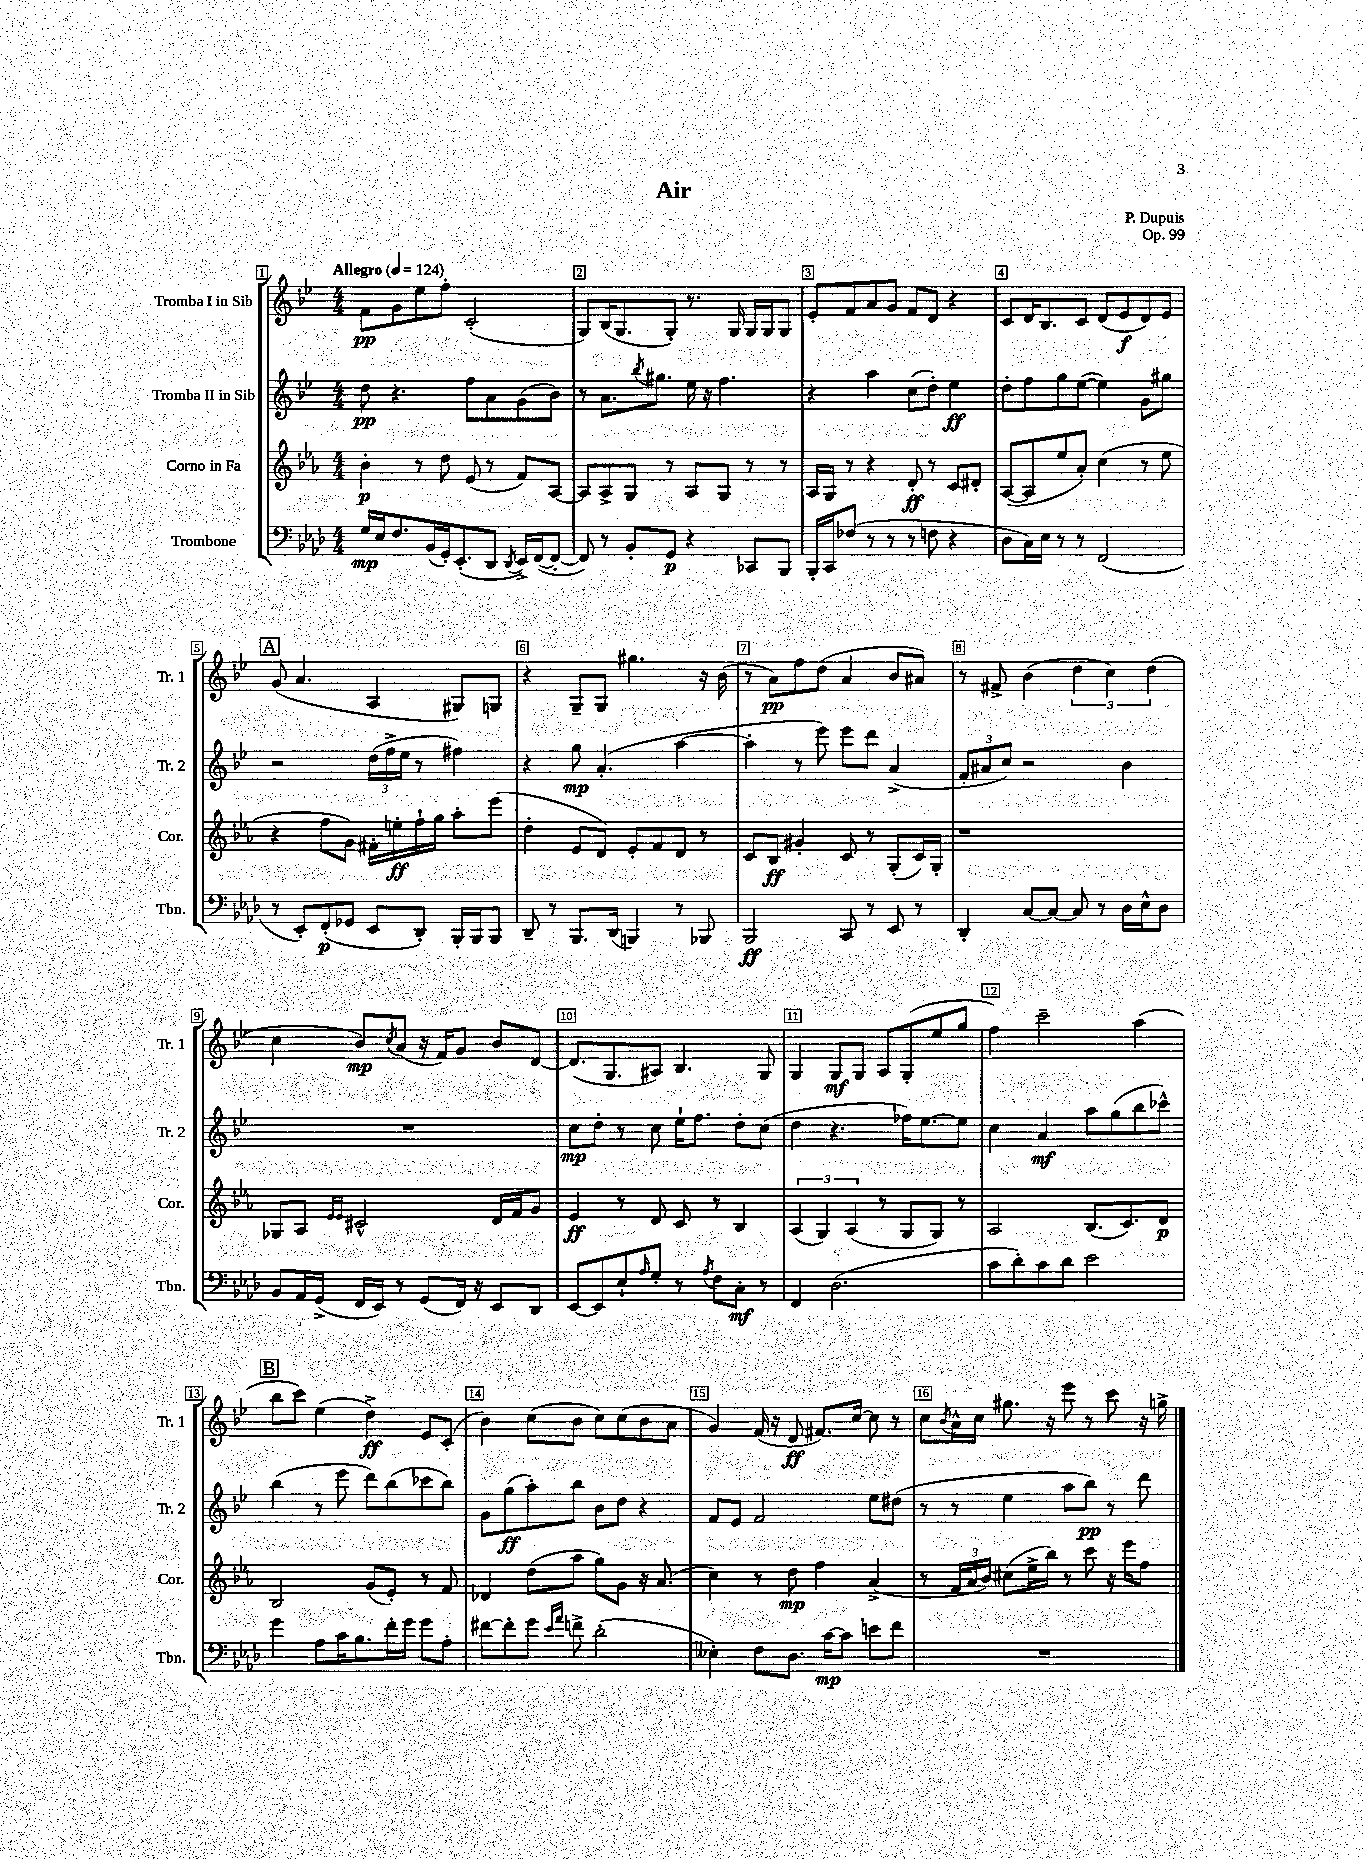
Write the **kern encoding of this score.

**kern	**kern	**kern	**kern
*staff4	*staff3	*staff2	*staff1
*clefF4	*clefG2	*clefG2	*clefG2
*k[b-e-a-d-]	*k[b-e-a-]	*k[b-e-]	*k[b-e-]
*M4/4	*M4/4	*M4/4	*M4/4
*MM124	*MM124	*MM124	*MM124
16G	4b-'	8dd	8f
16E-	.	.	.
8.F	.	4.r	8g
.	8r	.	8ee-
(16BB-	.	.	.
16GG')	8dd	.	8ff'
(8.EE-'	.	.	.
.	(8e-	8ff	(2c'
8DD-	8r	8a	.
8qDD-	.	.	.
16EE-^)	8f)	(8g	.
([16FF	.	.	.
8FF'_	[8A-	8b-)	.
=	=	=	=
8FF])	8A-]	8r	8G)
8r	8A-^	8.a	(16B-
.	.	.	8.G
8BB-'	8G	.	.
.	.	8qbb-	.
.	.	8.gg#	.
8GG	8r	.	8G')
4r	8A-	16ee-	8.r
.	.	16r	.
.	8G	4.ff	.
.	.	.	16G
8CC-	8r	.	16G
.	.	.	16G
8BBB-	8r	.	8G
=	=	=	=
16BBB-'	16A-	4r	8e-'
16CC	16G	.	.
(8F-	8r	.	8f
8r	4r	4aa	8a
8r	.	.	8g
8r	8d'	(8cc	8f
8F	8r	8dd')	8d
4r	8c	4ee-	4r
.	8d#'	.	.
=	=	=	=
8D-	([8A-	8dd'	8c
16C)	8A-]	8ff	16d
16E-	.	.	8.B-
8r	8ee-	8gg	.
8r	8a-')	([8ee-	8c
(2FF	(4cc	4ee-])	(8d
.	.	.	8e-
.	8r	8g	8d)
.	8ee-	8gg#	8e-
=	=	=	=
8r	4r	2r	(8g
8EE-')	.	.	4.a
(8FF'	8ff	.	.
8GG-	8g)	.	.
8EE-	16f#'	(24dd	4A
.	.	24ff^	.
.	16ee'	.	.
.	.	24ee-	.
8DD-')	16ff`	8r	.
.	16gg	.	.
16BBB-'	8aa-'	4ff#)	8G#)
16BBB-	.	.	.
8BBB-	(8eee-	.	8G
=	=	=	=
8DD-~	4dd'	4r	4r
8r	.	.	.
8.BBB-	8e-	8gg	8G~
.	8d)	(4.a'	8G
(16DD-	.	.	.
4BBB)	8e-'	.	4.gg#
.	8f	.	.
8r	8d	[4aa	.
8BBB-	8r	.	16r
.	.	.	(16b-
=	=	=	=
2BBB-	8c	4aa']	8r
.	8B-	.	8a)
.	4g#'	8r	8ff
.	.	8eee-)	(8dd
8CC	8c	8eee-	4a
8r	8r	8ddd	.
8EE-	(8G'	(4a^	8b-
8r	16c)	.	8a#)
.	16G'	.	.
=	=	=	=
4DD-'	1r	12f'	8r
.	.	12a#	.
.	.	.	8f#^
.	.	12cc)	.
[8C	.	2r	(4b-
8C_	.	.	.
8C]	.	.	6dd
8r	.	.	.
.	.	.	6cc)
16D-	.	4b-	.
16E-^^	.	.	.
.	.	.	(6dd
8D-	.	.	.
=	=	=	=
8BB-	8G-	1r	4cc
16AA-	8A-	.	.
(16GG^	.	.	.
.	16qqe-	.	.
.	16qqe-	.	.
16FF	2c#^^	.	8b-)
16EE-)	.	.	.
.	.	.	8qcc
8r	.	.	(8a
(8GG	.	.	16r
.	.	.	16f)
16FF)	.	.	8g
16r	.	.	.
8EE-	16d	.	8b-
.	16f	.	.
8DD-	8g	.	[8d
=	=	=	=
[8EE-	4e-	8cc	(8.d]
8EE-]	.	8dd'	.
.	.	.	8.G
8E-`	8r	8r	.
16qqA-	.	.	.
8G'	8d	8cc	8A#)
8r	8c	16ee-`	4.B-
.	.	8.ff	.
8qA-	.	.	.
8F	8r	.	.
8C'	4B-	8dd'	.
8r	.	(8cc	8G
=	=	=	=
4FF	(6A-	4dd	4G
.	6G)	.	.
(2.D-	.	4.r	8G
.	(6A-	.	.
.	.	.	8G
.	8r	.	8A
.	8G	16ff-)	(8G'
.	.	[8.ee-	.
.	8G)	.	8ee-
.	8r	8ee-]	8gg
=	=	=	=
8c	2A-	4cc	4ff)
8d-')	.	.	.
8c	.	4a	2ccc~
8d-	.	.	.
2e-	(8.B-	8aa	.
.	.	(8gg	.
.	8.c)	.	.
.	.	8bb-	(4aa
.	8d	8ccc-^^)	.
=	=	=	=
4g	2B-	(4bb-	8bb-
.	.	.	8ccc)
8A-	.	8r	(4ee-
16c	.	8eee-	.
8.B-	.	.	.
.	(8g	8ddd)	4dd^)
16f'	8e-')	(8bb-	.
16g	.	.	.
8g	8r	8ccc-	8e-
8A-'	8f	8bb-)	(8c'
=	=	=	=
[8f#	4d-	8g	4b-)
8f#']	.	(8gg	.
8g	(8dd	8aa')	(8cc
16qqe-	.	.	.
16qqa-	.	.	.
8f^	8aa-	8bb-	8b-
(2d-'	8gg)	8b-	8cc)
.	8g	8dd	(8cc
.	16r	4r	8b-
.	(8.a-	.	.
.	.	.	8a
=	=	=	=
4E--')	4cc)	8f	4g)
.	.	8e-	.
8F	8r	2f	(16f
.	.	.	16r
8.D-	8dd	.	8d
.	4ff	.	8.f#)
[16c	.	.	.
8c]	.	.	.
.	.	.	[16cc
8e	(4a-^	8ee-	8cc]
8f	.	(8dd#	8r
=	=	=	=
1r	8r	8r	8cc
.	.	.	8qb-
.	24f	8r	16a^^
.	24a-	.	.
.	.	.	16cc
.	24b-)	.	.
.	(8cc#	4ee-	8.gg#
.	16ee-^	.	.
.	16bb-)	.	16r
.	8r	8aa	8eee-
.	8ccc	8bb-)	8r
.	16r	8r	8ccc
.	16eee-	.	.
.	8ff	8ddd	16r
.	.	.	16gg^
==	==	==	==
*-	*-	*-	*-
